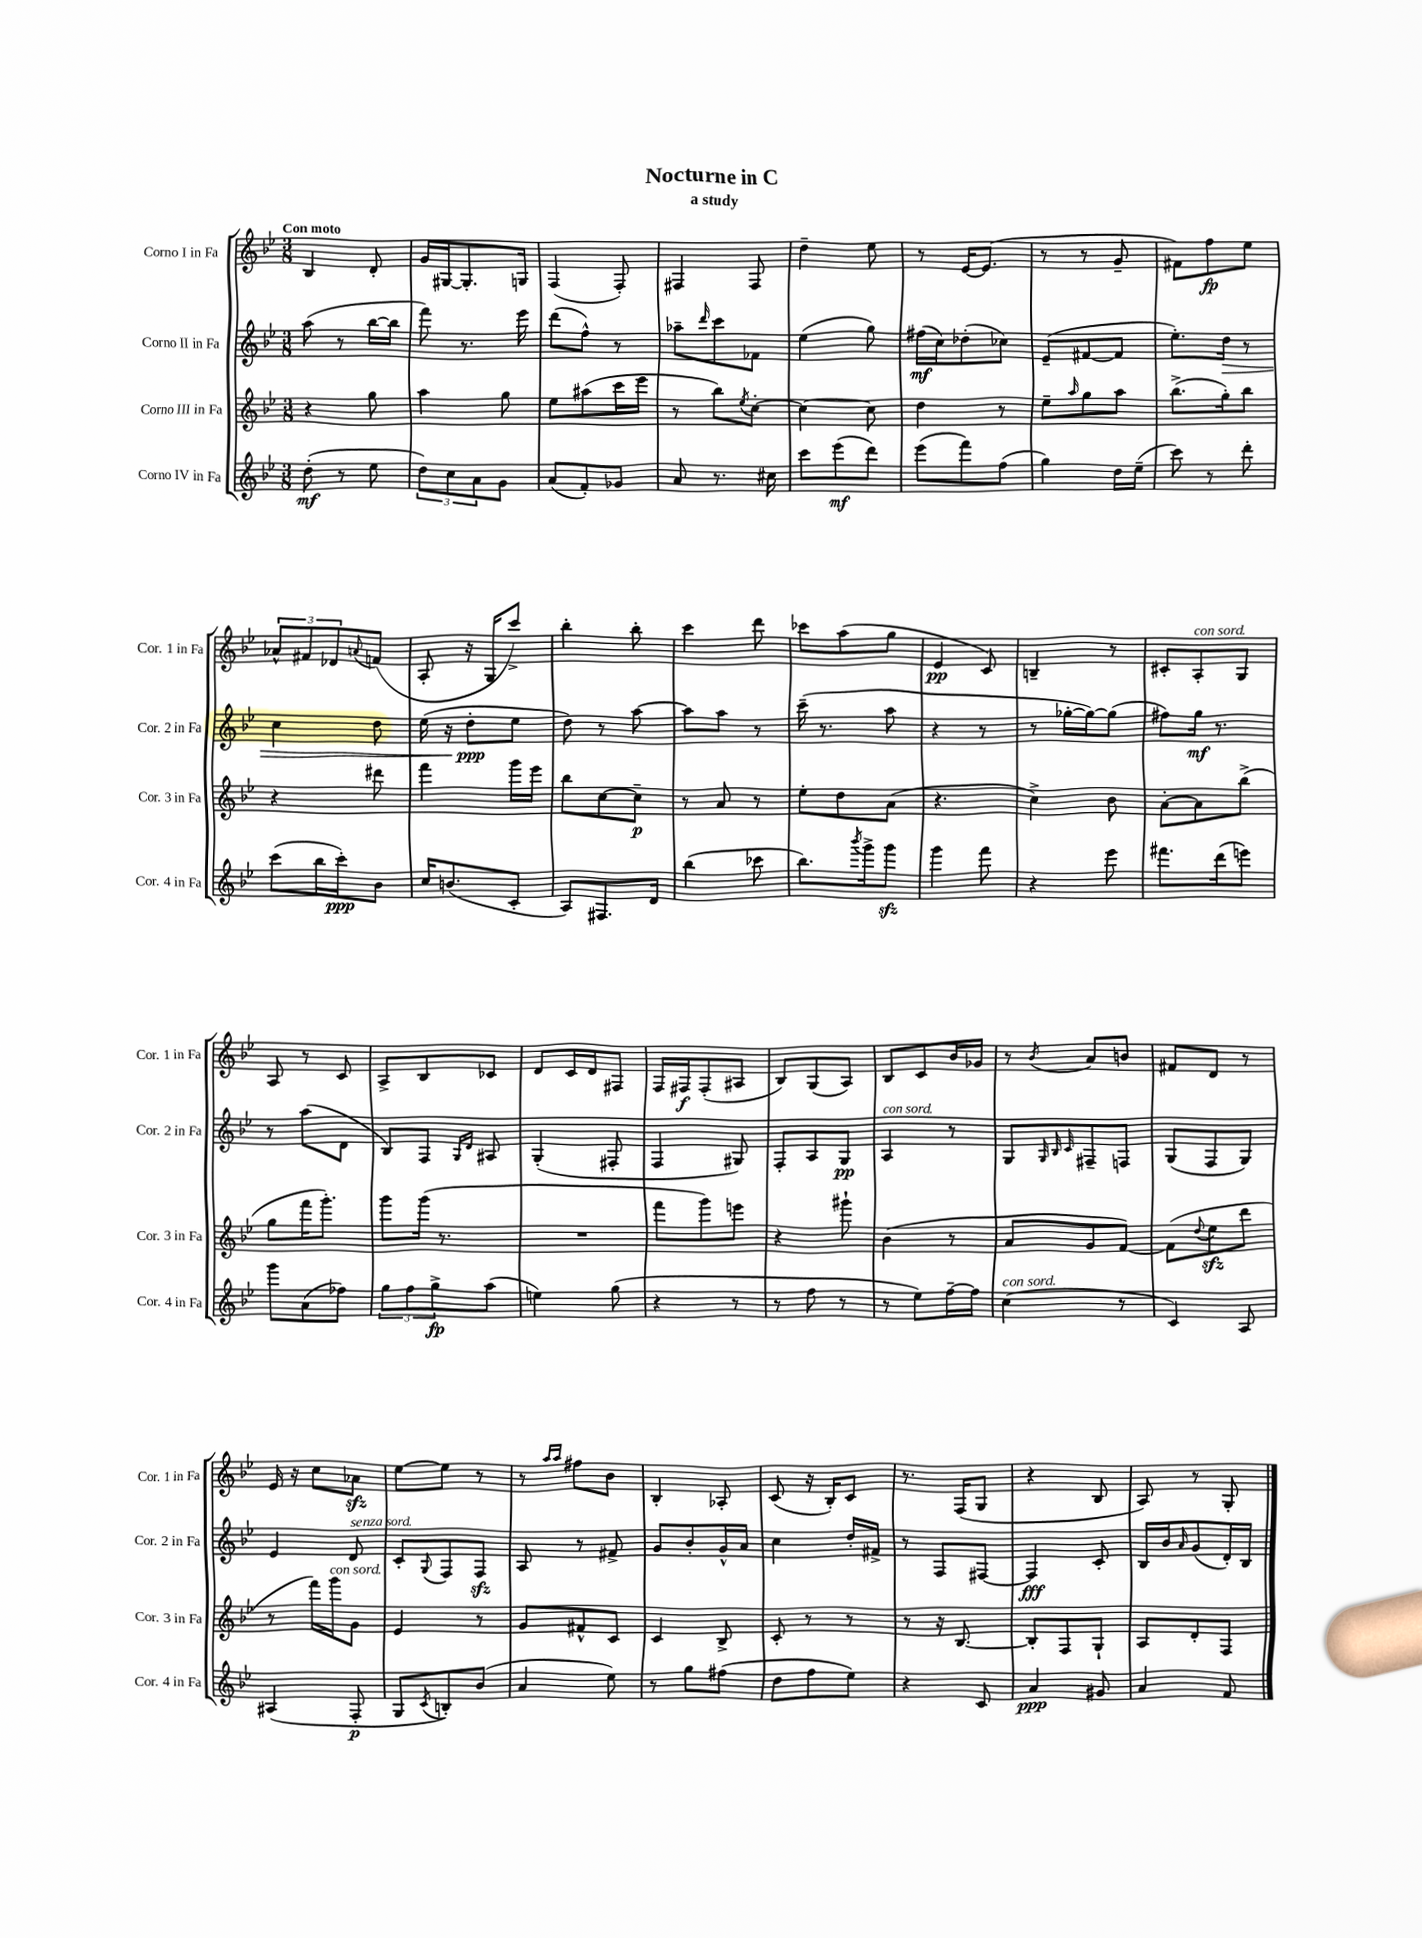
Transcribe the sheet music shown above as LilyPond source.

\header { title = "Nocturne in C" subtitle = "a study" }
<<
\new StaffGroup <<
\new Staff = "s0" \with { instrumentName = "Corno I in Fa" shortInstrumentName = "Cor. 1 in Fa" } {
    \clef treble \key bes \major \numericTimeSignature \time 3/8 \tempo "Con moto"
    bes4 d'8-. |
    g'16 gis16~ gis8.-. g16 |
    f4( f8-.) |
    fis4 fis8 |
    d''4-- ees''8 |
    r8 ees'16~ ees'8.( |
    r8 r8 g'8-- |
    fis'8) f''8\fp ees''8 |
    \tuplet 3/2 { aes'8-^ fis'8 des'8 } \appoggiatura { a'8 } f'8( |
    a8-. r16 g16 c'''8->) |
    bes''4-. bes''8-. |
    c'''4 d'''8 |
    ces'''8 a''8( g''8 |
    ees'4\pp c'8) |
    b4-- r8 |
    cis'8-. a8-.^\markup { \italic "con sord." } g8 |
    a8 r8 c'8 |
    a8-> bes8 ces'8 |
    d'8 c'16 d'16 fis8 |
    f16 fis16\f fis8-.( ais8 |
    bes8) g8( a8) |
    bes8 c'8 bes'16 ges'16 |
    r8 \acciaccatura { bes'8 } a'8 b'8 |
    fis'8 d'8 r8 |
    ees'16 r16 c''8 aes'8\sfz |
    ees''8~ ees''8 r8 |
    r8 \grace { a''16 a''16 } fis''8 bes'8 |
    bes4-. aes8-. |
    c'8( r16 bes16-.) c'8 |
    r8. f16( g8 |
    r4 bes8 |
    a8) r8 g8-. \bar "|." |
}
\new Staff = "s1" \with { instrumentName = "Corno II in Fa" shortInstrumentName = "Cor. 2 in Fa" } {
    \clef treble \key bes \major \numericTimeSignature \time 3/8
    a''8( r8 bes''16~ bes''16 |
    f'''8) r8. ees'''16 |
    d'''8( f''8-^) r8 |
    aes''8-- \grace { d'''16 } c'''8 fes'8 |
    ees''4( g''8) |
    fis''16\mf( c''16) des''8-.( ces''8) |
    ees'8--( fis'8~ fis'8 |
    ees''8.-.) d''16\> r8 |
    c''4 d''8 |
    ees''16( r16 d''8-.\ppp\! ees''8 |
    d''8) r8 a''8~ |
    a''8 a''8 r8 |
    c'''16--( r8. a''8 |
    r4 r8 |
    r8 ges''16~-. ges''16~) ges''8( |
    fis''8) g''16\mf r8. |
    r8 a''8( d'8 |
    bes8) f8 \grace { g16 d'16 } ais8 |
    g4-.( fis8-. |
    f4 gis8) |
    f8-. a8 g8\pp |
    a4^\markup { \italic "con sord." } r8 |
    g8 \grace { g32 bes32 c'32 } fis8-- f8 |
    g8( f8 g8) |
    ees'4 d'8^\markup { \italic "senza sord." } |
    c'8-. \appoggiatura { g8 } f8 f8\sfz |
    a8 r8 fis'8-> |
    g'8 bes'8-. g'16-^ a'16 |
    c''4 d''16-. fis'16-> |
    r8 f8 fis8~ |
    fis4\fff c'8-. |
    bes16 bes'16 \grace { a'16 } g'8( d'16-.) bes16 \bar "|." |
}
\new Staff = "s2" \with { instrumentName = "Corno III in Fa" shortInstrumentName = "Cor. 3 in Fa" } {
    \clef treble \key bes \major \numericTimeSignature \time 3/8
    r4 g''8 |
    a''4 g''8 |
    ees''8 ais''8( c'''16 ees'''16 |
    r8 bes''8) \acciaccatura { ees''8 } c''8~-. |
    c''4~ c''8 |
    d''4 r8 |
    ees''8-- \grace { a''16 } g''8 a''8 |
    bes''8.->( g''16-.) bes''8 |
    r4 dis'''8 |
    f'''4 g'''16 ees'''16 |
    bes''8 c''8~ c''8--\p |
    r8 a'8 r8 |
    ees''8-. d''8 a'8( |
    r4. |
    c''4->) bes'8 |
    a'8~-. a'8 bes''8->( |
    g''8 f'''16 g'''8.-.) |
    g'''8 g'''16( r8. |
    R4. |
    f'''8 g'''8) e'''8 |
    r4 gis'''8-! |
    bes'4( r8 |
    a'8 g'8 f'8~) |
    f'8( \appoggiatura { d''8 } ees''8\sfz d'''8 |
    r8 f'''16) g'''16^\markup { \italic "con sord." } g'8 |
    ees'4 r8 |
    g'8 fis'8-^ c'8 |
    c'4 bes8-> |
    c'8-. r8 r8 |
    r8 r16 bes8.~ |
    bes8-. f8 g8-! |
    a8 d'8-. f8 \bar "|." |
}
\new Staff = "s3" \with { instrumentName = "Corno IV in Fa" shortInstrumentName = "Cor. 4 in Fa" } {
    \clef treble \key bes \major \numericTimeSignature \time 3/8
    d''8-.\mf( r8 ees''8 |
    \tuplet 3/2 { d''8) c''8 a'8 } g'8 |
    a'8( f'8-.) ges'8 |
    a'8 r8. cis''16 |
    c'''8 ees'''8\mf( d'''8) |
    ees'''8( f'''8) f''8( |
    g''4) d''16 ees''16--( |
    c'''8) r8 d'''8-. |
    c'''8( bes''16 c'''16-.\ppp) bes'8 |
    c''16 b'8.( c'8-. |
    a8) fis8. d'16 |
    bes''4( ces'''8 |
    bes''8.) \acciaccatura { bes'''8 } g'''16-> g'''8\sfz |
    g'''4 f'''8 |
    r4 ees'''8 |
    fis'''8. d'''16( e'''8) |
    g'''8 a'8( fes''8) |
    \tuplet 3/2 { g''8 f''8 g''8->\fp } a''8( |
    e''4) g''8( |
    r4 r8 |
    r8 f''8 r8 |
    r8 ees''8) f''16~-- f''16 |
    c''4^\markup { \italic "con sord." }( r8 |
    c'4) a8 |
    ais4( f8-.\p |
    g8 \acciaccatura { c'8 } b8-.) bes'8( |
    a'4 ees''8) |
    r8 g''8 fis''8( |
    d''8 f''8 ees''8) |
    r4 c'8 |
    a'4\ppp gis'8 |
    a'4 f'8 \bar "|." |
}
>>
>>
\layout { \context { \Score \remove "Bar_number_engraver" } }
